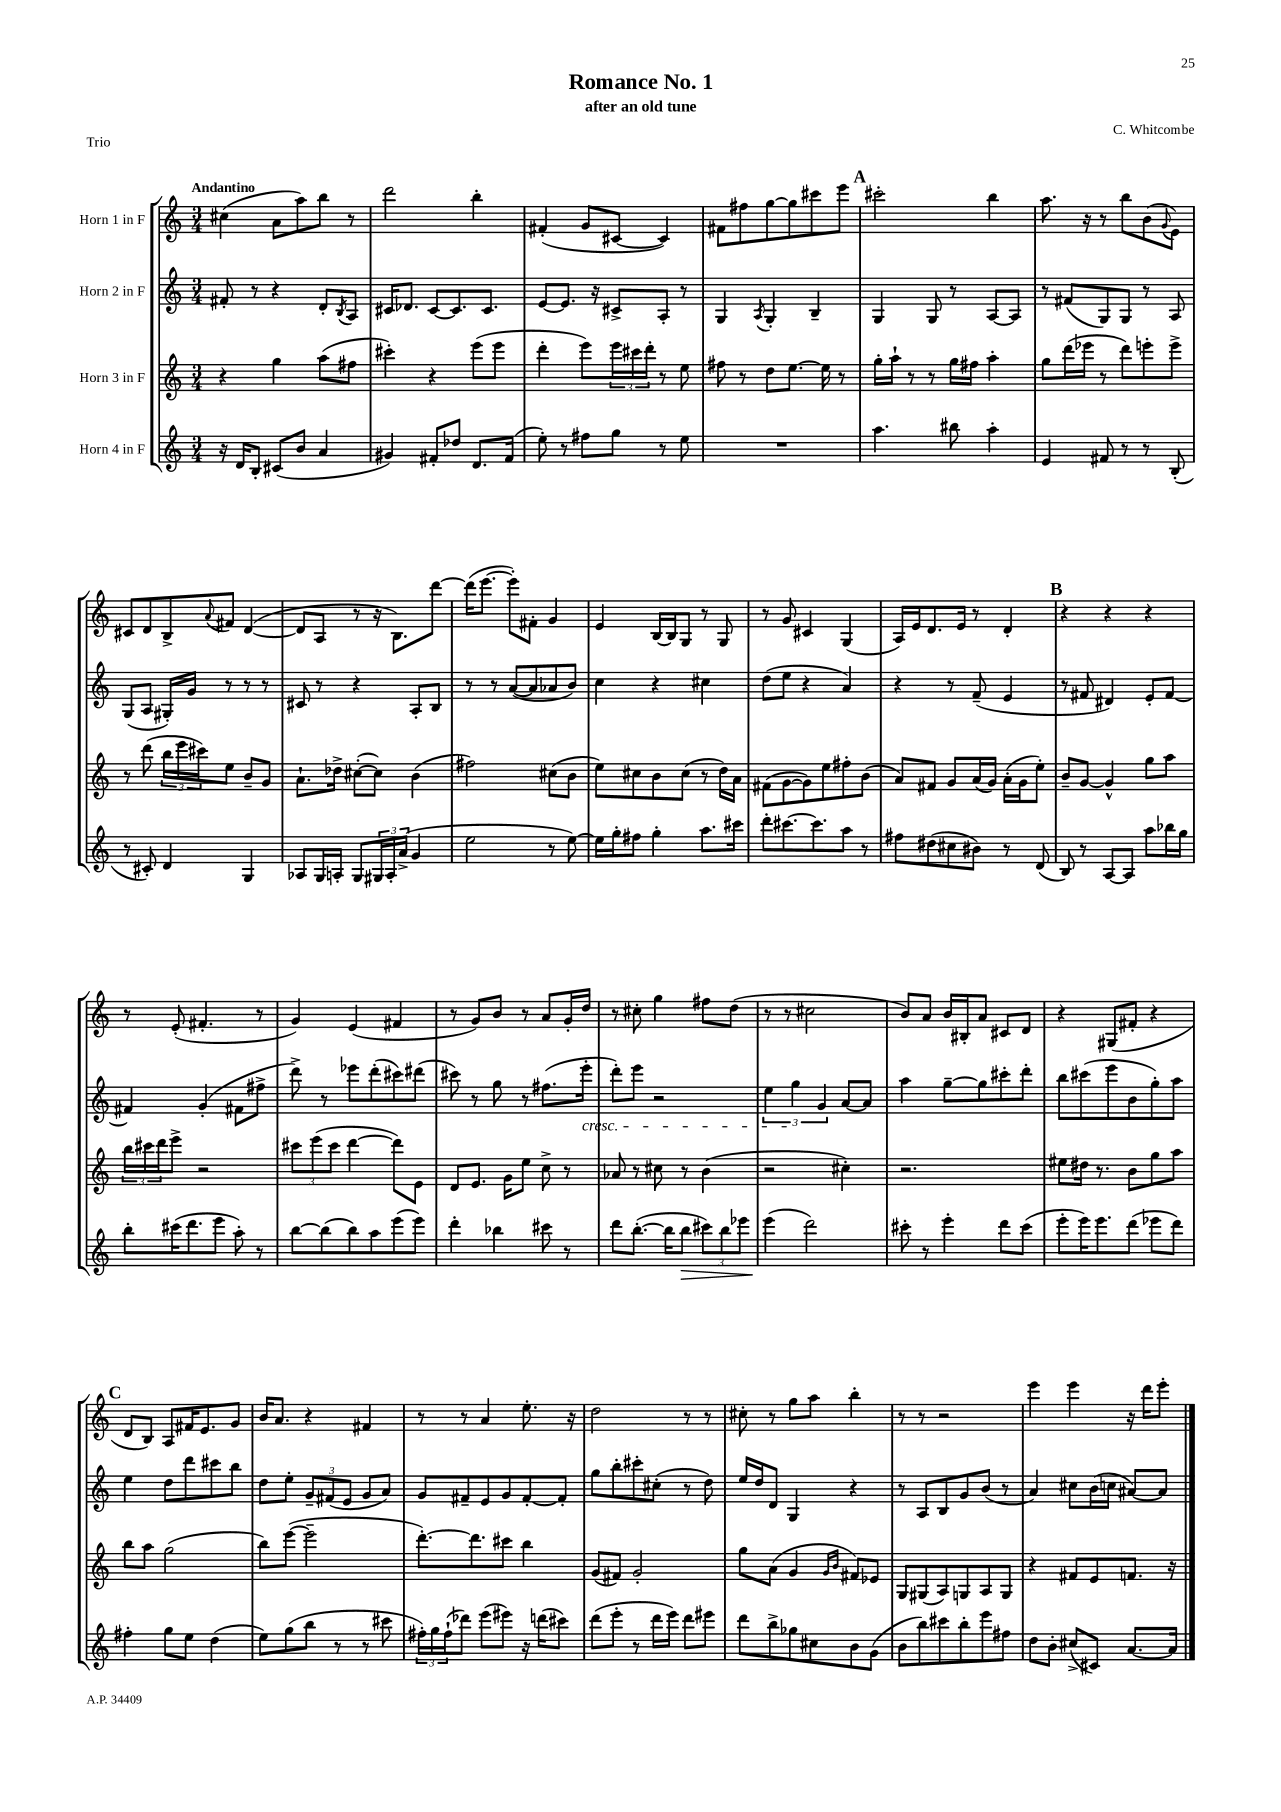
\header { title = "Romance No. 1" composer = "C. Whitcombe" subtitle = "after an old tune" piece = "Trio" }
<<
\new StaffGroup <<
\new Staff = "s0" \with { instrumentName = "Horn 1 in F" } {
    \clef treble \key c \major \numericTimeSignature \time 3/4 \tempo "Andantino"
    cis''4( a'8 a''8) b''8 r8 |
    d'''2 b''4-. |
    fis'4-.( g'8 cis'8~ cis'4) |
    fis'8 fis''8 g''8~ g''8 cis'''8 e'''8 |
    \mark \markup { \bold "A" } cis'''2-. b''4 |
    a''8. r16 r8 b''8 b'8( \appoggiatura { g'8 } e'8) |
    cis'8 d'8 b8-> \appoggiatura { a'8 } fis'8 d'4~( |
    d'8 a8 r8 r16 b8.) d'''8~ |
    d'''16( e'''8.~ e'''8-.) fis'8-. g'4 |
    e'4 b16~ b16 g8 r8 g8 |
    r8 g'8 cis'4 g4( |
    a16) e'16 d'8. e'16 r8 d'4-. |
    \mark \markup { \bold "B" } r4 r4 r4 |
    r8 e'8-.( fis'4.-. r8 |
    g'4) e'4( fis'4 |
    r8 g'8) b'8 r8 a'8 g'16-. d''16 |
    r8 cis''8-. g''4 fis''8 d''8( |
    r8 r8 cis''2 |
    b'8) a'8 b'16 bis16-. a'8 cis'8 d'8 |
    r4 gis8( fis'8-. r4 |
    \mark \markup { \bold "C" } d'8 b8) a8 fis'16 e'8. g'8 |
    b'16 a'8. r4 fis'4 |
    r8 r8 a'4 e''8.-. r16 |
    d''2 r8 r8 |
    cis''8-. r8 g''8 a''8 b''4-. |
    r8 r8 r2 |
    e'''4 e'''4 r16 d'''16 e'''8-. \bar "|." |
}
\new Staff = "s1" \with { instrumentName = "Horn 2 in F" } {
    \clef treble \key c \major \numericTimeSignature \time 3/4
    fis'8-. r8 r4 d'8-. \acciaccatura { b8 } a8 |
    cis'16 des'8. cis'8~ cis'8. cis'8. |
    e'8~ e'8. r16 cis'8-> a8-. r8 |
    g4 \acciaccatura { a8 } g4-. b4-- |
    \mark \markup { \bold "A" } g4 g8 r8 a8~ a8 |
    r8 fis'8( g8) g8 r8 a8 |
    g8( a8 gis16-.) g'16 r8 r8 r8 |
    cis'8 r8 r4 a8-. b8 |
    r8 r8 a'8~( a'8 aes'8 b'8) |
    c''4 r4 cis''4 |
    d''8( e''8 r4 a'4) |
    r4 r8 f'8--( e'4 |
    \mark \markup { \bold "B" } r8 fis'8 dis'4) e'8-. fis'8~ |
    fis'4 g'4-.( fis'8 fis''8-> |
    d'''8->) r8 ees'''8 d'''8-.( cis'''8) dis'''8( |
    cis'''8) r8 g''8 r8 fis''8.( e'''16-.\cresc |
    d'''8-.) e'''8 r2 |
    \tuplet 3/2 { e''4 g''4\! g'4 } a'8~ a'8 |
    a''4 g''8~-- g''8 cis'''8-. d'''8-. |
    b''8 cis'''8( e'''8 b'8 g''8-.) a''8 |
    \mark \markup { \bold "C" } e''4 d''8 d'''8 cis'''8 b''8 |
    d''8 e''8-. \tuplet 3/2 { g'8-- fis'8( e'8 } g'8 a'8) |
    g'8 fis'8-- e'8 g'8 fis'8~-. fis'8-. |
    g''8 b''8-. cis'''8-. cis''8-.( r8 d''8) |
    e''16 d''16 d'8 g4 r4 |
    r8 a8 b8 g'8 b'8( r8 |
    a'4) cis''8 b'16( c''16 ais'8~) ais'8 \bar "|." |
}
\new Staff = "s2" \with { instrumentName = "Horn 3 in F" } {
    \clef treble \key c \major \numericTimeSignature \time 3/4
    r4 g''4 a''8( fis''8 |
    cis'''4-.) r4 e'''8( e'''8 |
    d'''4-. e'''8) \tuplet 3/2 { e'''16 cis'''16 d'''16-. } r8 e''8 |
    fis''8 r8 d''8 e''8.~ e''16 r8 |
    \mark \markup { \bold "A" } g''16-. a''16-! r8 r8 g''16 fis''16 a''4-. |
    g''8 d'''16( ees'''16 r8 d'''8) e'''8-. e'''8-> |
    r8 d'''8( \tuplet 3/2 { b''16 e'''16 cis'''16) } e''8 b'8-- g'8 |
    a'8.-! des''16-> cis''8~-.( cis''8) b'4( |
    fis''2) cis''8( b'8 |
    e''8) cis''8 b'8 cis''8( r8 d''16) a'16 |
    fis'8( g'8~ g'8) e''8 fis''8-. b'8( |
    a'8) fis'8 g'8 a'16( g'16) a'16-.( g'16 e''8-.) |
    \mark \markup { \bold "B" } b'8-- g'8~ g'4-^ g''8 a''8 |
    \tuplet 3/2 { b''16 cis'''16 d'''16 } e'''8-> r2 |
    \tuplet 3/2 { cis'''8 e'''8( cis'''8 } d'''4~ d'''8) e'8 |
    d'8 e'8. g'16 e''8 c''8-> r8 |
    aes'8 r8 cis''8 r8 b'4( |
    r2 cis''4-.) |
    r2. |
    eis''8 dis''16 r8. b'8 g''8 a''8 |
    \mark \markup { \bold "C" } b''8 a''8 g''2( |
    b''8) e'''8~( e'''2-- |
    d'''8.~-.) d'''8. cis'''8 b''4 |
    g'8( fis'8) g'2-. |
    g''8 a'8( g'4 \grace { g'16 b'16 } fis'8) ees'8 |
    g8 gis8( a8) g8 a8 g8 |
    r4 fis'8 e'8 f'8. r16 \bar "|." |
}
\new Staff = "s3" \with { instrumentName = "Horn 4 in F" } {
    \clef treble \key c \major \numericTimeSignature \time 3/4
    r16 d'16 b8-. cis'8( b'8 a'4 |
    gis'4) fis'8-. des''8 d'8. fis'16( |
    e''8-.) r8 fis''8 g''8 r8 e''8 |
    R2. |
    \mark \markup { \bold "A" } a''4. bis''8 a''4-. |
    e'4 fis'8 r8 r8 b8-.( |
    r8 cis'8-.) d'4 g4 |
    aes8 g16 a16-. g8 \tuplet 3/2 { gis16 a16-. a'16->( } g'4 |
    e''2 r8 e''8~) |
    e''16 g''16-. fis''8 g''4-. a''8. cis'''16 |
    d'''8-. cis'''8.~ cis'''8. a''8 r8 |
    fis''8 dis''8( cis''8 bis'8) r8 d'8( |
    \mark \markup { \bold "B" } b8) r8 a8~ a8 a''8 bes''16 g''16 |
    b''8-. cis'''16( d'''8. e'''8 a''8-.) r8 |
    b''8~ b''8( b''8) a''8 e'''8( e'''8) |
    d'''4-. bes''4 cis'''8 r8 |
    d'''8 b''8.~-.( b''16 b''8\> \tuplet 3/2 { cis'''8) b''8 ees'''8 } |
    e'''4\!( d'''2) |
    cis'''8-. r8 e'''4-. d'''8 cis'''8( |
    e'''8-. e'''16) e'''8. d'''8( ees'''8 d'''8) |
    \mark \markup { \bold "C" } fis''4-. g''8 e''8 d''4( |
    e''8) g''8( b''8 r8 r8 cis'''8 |
    \tuplet 3/2 { fis''16-.) g''16 fis''16-!( } des'''8) e'''8( eis'''8) r16 d'''16( cis'''8) |
    d'''8( e'''8-. r8 d'''16 e'''16) d'''8 eis'''8 |
    d'''8 b''8-> ges''8 cis''8 b'8 g'8( |
    b'8 b''8) cis'''8 b''8-. e'''8 fis''8 |
    d''8 b'8-. cis''8->( cis'8) a'8.~ a'16 \bar "|." |
}
>>
>>
\layout { \context { \Score \remove "Bar_number_engraver" } }
